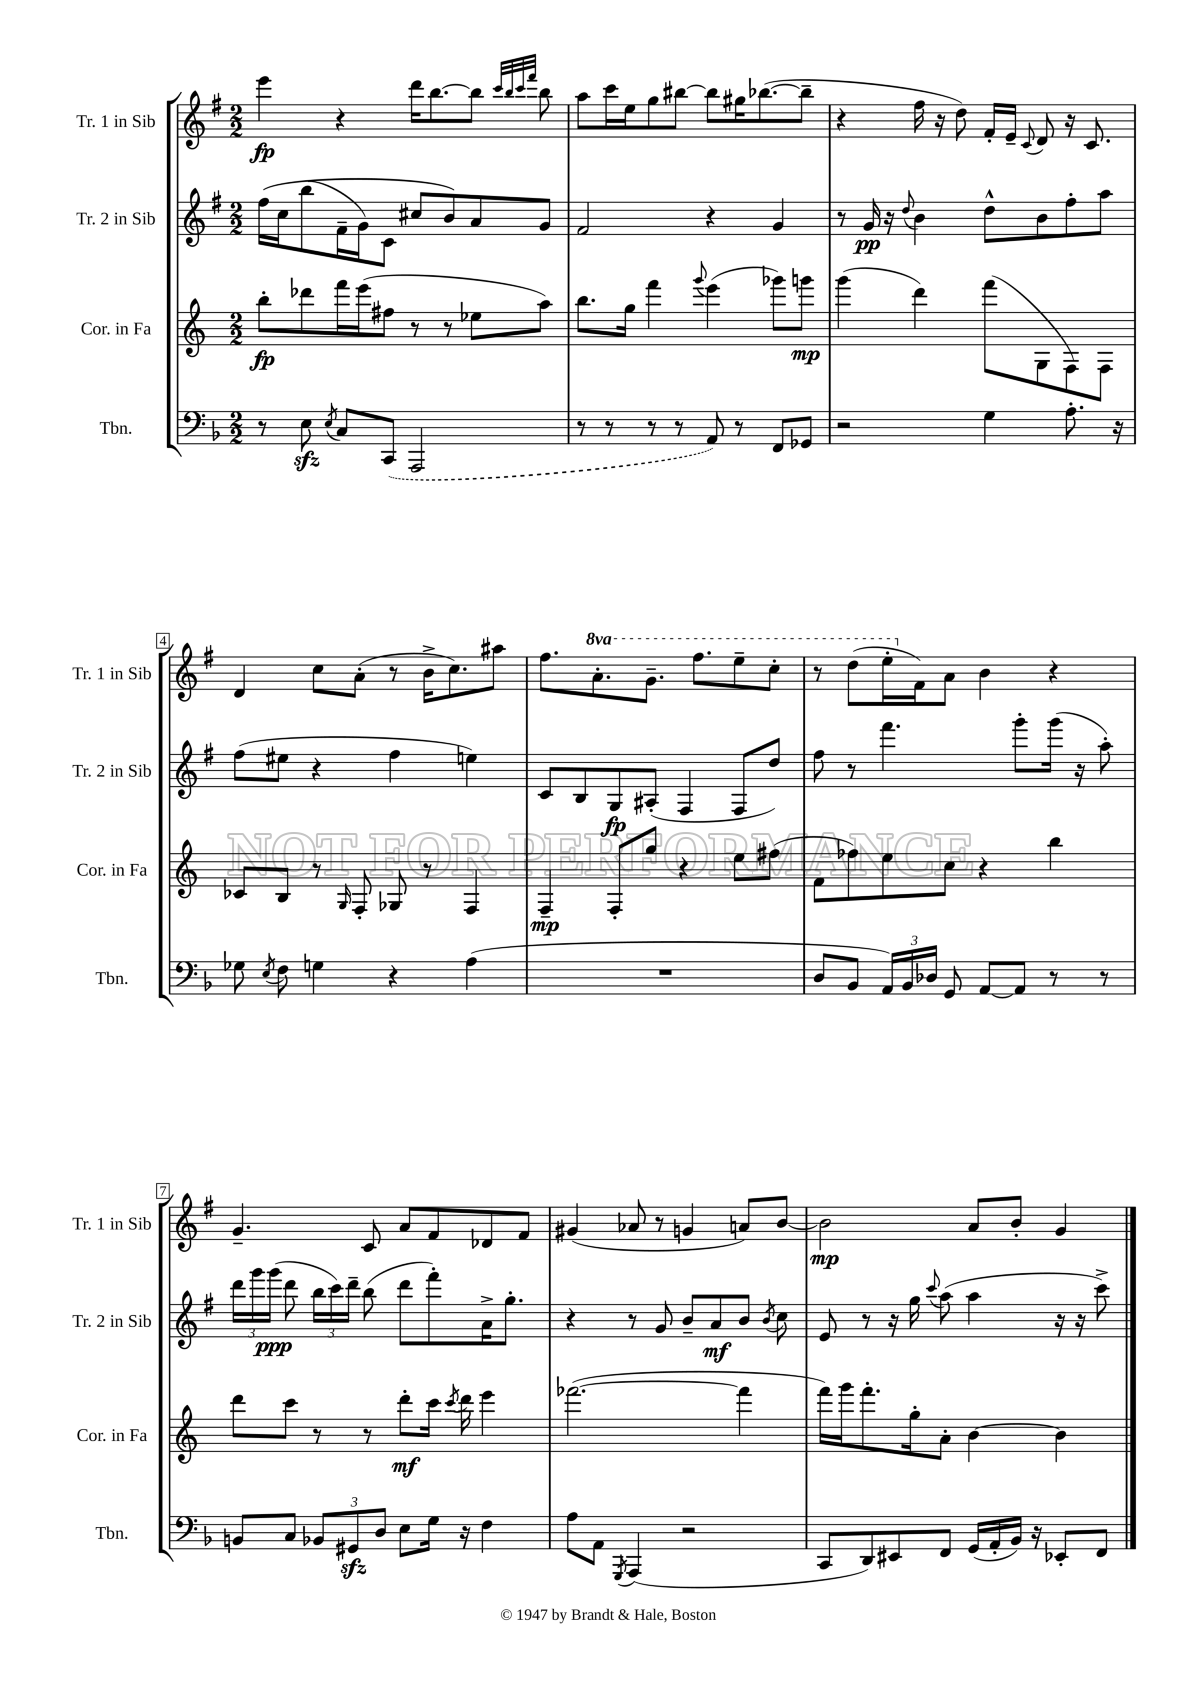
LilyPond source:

<<
\new StaffGroup <<
\new Staff = "s0" \with { instrumentName = "Tr. 1 in Sib" shortInstrumentName = "Tr. 1 in Sib" } {
    \clef treble \key g \major \numericTimeSignature \time 2/2 \set Staff.ottavationMarkups = #ottavation-simple-ordinals
    \autoBeamOff e'''4\fp r4 d'''16[ b''8.~ b''8] \grace { c'''32[ b''32 c'''32 fis'''32] } b''8 |
    a''8[ c'''16 e''16 g''8 bis''8]~ bis''8[ gis''16 bes''8.~( bes''8]-- |
    r4 fis''16 r16 d''8) fis'16[-. e'16]-- \appoggiatura { c'8 } d'8 r16 c'8. |
    d'4 c''8[ a'8]-.( r8 b'16[-> c''8.) ais''8] |
    fis''8.[ \ottava #1 a''8.-. g''8.]-- fis'''8.[ e'''8-- c'''8]-. |
    r8 d'''8[( e'''16-. \ottava #0 fis'16) a'8] b'4 r4 |
    g'4.-- c'8 a'8[ fis'8 des'8 fis'8] |
    gis'4( aes'8 r8 g'4 a'8[) b'8]~ |
    b'2\mp a'8[ b'8]-. g'4 \bar "|." |
}
\new Staff = "s1" \with { instrumentName = "Tr. 2 in Sib" shortInstrumentName = "Tr. 2 in Sib" } {
    \clef treble \key g \major \numericTimeSignature \time 2/2
    \autoBeamOff fis''16[\( c''16 b''8( fis'16-- g'16) c'8] cis''8[ b'8\) a'8 g'8] |
    fis'2 r4 g'4 |
    r8 g'16\pp r16 \appoggiatura { d''8 } b'4 d''8[-^ b'8 fis''8-. a''8] |
    fis''8[( eis''8] r4 fis''4 e''4) |
    c'8[ b8 g8\fp ais8]-.( fis4 fis8[ d''8]) |
    fis''8 r8 fis'''4. g'''8[-. g'''16]( r16 a''8-.) |
    \tuplet 3/2 { d'''16[ g'''16 g'''16]\ppp( } d'''8 \tuplet 3/2 { b''16[ c'''16) d'''16]-- } b''8( d'''8[ fis'''8-.) a'16-> g''8.]-. |
    r4 r8 g'8 b'8[-- a'8\mf b'8] \acciaccatura { b'8 } c''8 |
    e'8 r8 r16 g''16 \appoggiatura { c'''8 } a''8( a''4 r16 r16 c'''8->) \bar "|." |
}
\new Staff = "s2" \with { instrumentName = "Cor. in Fa" shortInstrumentName = "Cor. in Fa" } {
    \clef treble \key c \major \numericTimeSignature \time 2/2
    \autoBeamOff b''8[-.\fp des'''8 f'''16 e'''16( fis''8] r8 r8 ees''8[ a''8]) |
    b''8.[ g''16] f'''4 \appoggiatura { g'''8 } e'''4( ges'''8[) g'''8]\mp |
    g'''4( d'''4) f'''8[( g8 f8) f8] |
    ces'8[ b8] r8 \grace { g16 } f8-. ges8 r8 f4 |
    f4--\mp f8[-. g''8] r4 e''8[ fis''8]( |
    f'8[ fes''8) e''8 c''8] r4 b''4 |
    d'''8[ c'''8] r8 r8 d'''8[-.\mf c'''16] \acciaccatura { c'''8 } d'''16 e'''4 |
    fes'''2.~( fes'''4 |
    f'''16[) g'''16 f'''8.-. g''16-. a'8]-. b'4~ b'4 \bar "|." |
}
\new Staff = "s3" \with { instrumentName = "Tbn." shortInstrumentName = "Tbn." } {
    \clef bass \key f \major \numericTimeSignature \time 2/2
    \autoBeamOff r8 e8\sfz \acciaccatura { e8 } c8[ \once \slurDashed c,8]( a,,2 |
    r8 r8 r8 r8 a,8) r8 f,8[ ges,8] |
    r2 g4 a8.-. r16 |
    ges8 \acciaccatura { e8 } f8 g4 r4 a4( |
    R1 |
    d8[ bes,8] \tuplet 3/2 { a,16[) bes,16 des16] } g,8 a,8[~ a,8] r8 r8 |
    b,8[ c8] \tuplet 3/2 { bes,8[ gis,8\sfz d8] } e8[ g16] r16 f4 |
    a8[ a,8] \acciaccatura { g,,8 } a,,4( r2 |
    c,8[ d,8) eis,8 f,8] g,16[( a,16-. bes,16]) r16 ees,8[-. f,8] \bar "|." |
}
>>
>>
\layout { \context { \Score \override BarNumber.stencil = #(make-stencil-boxer 0.1 0.3 ly:text-interface::print) } }
